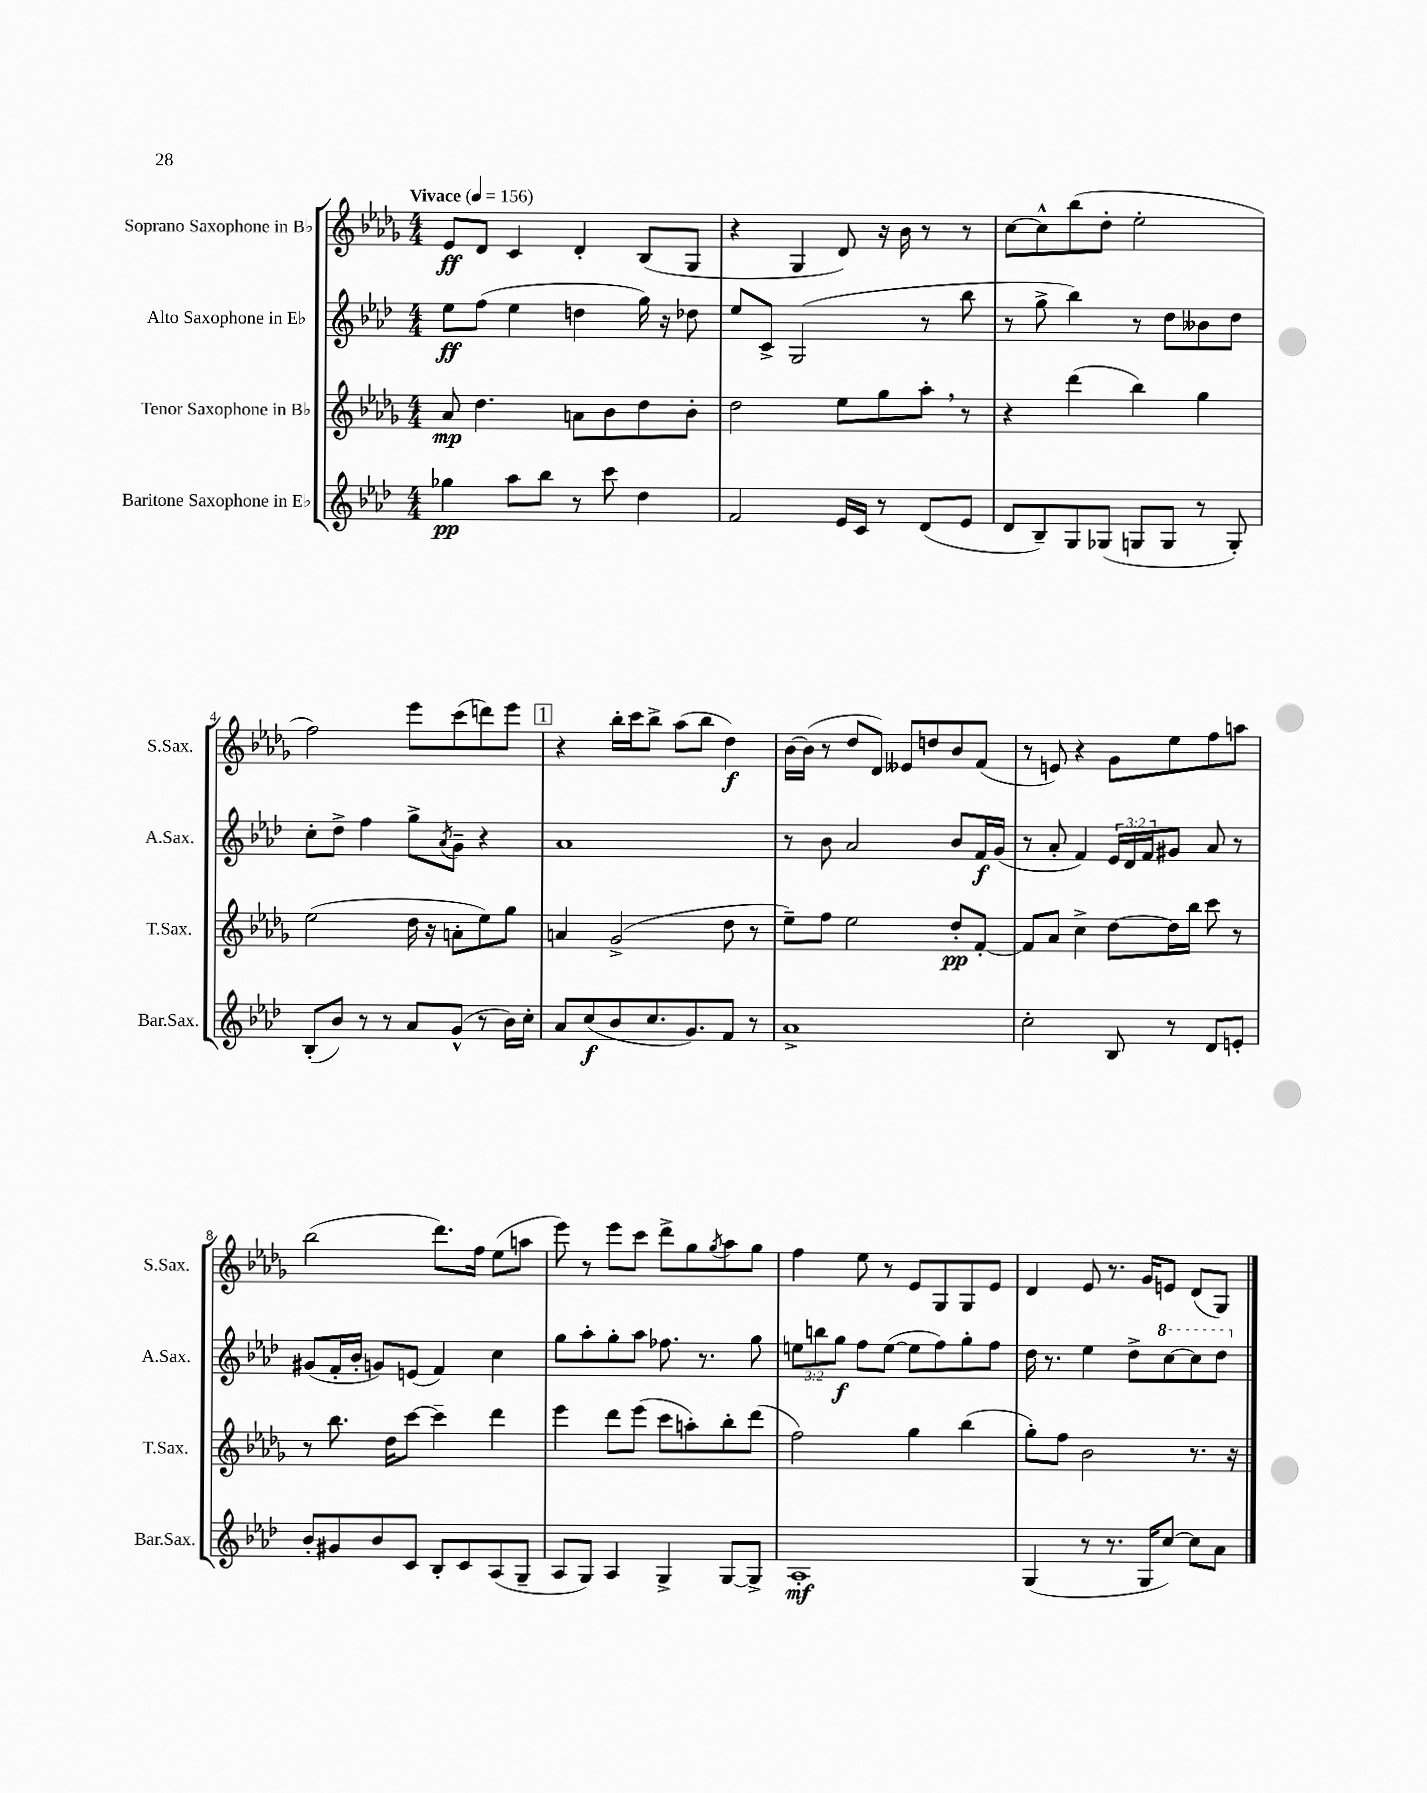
<<
\new StaffGroup <<
\new Staff = "s0" \with { instrumentName = "Soprano Saxophone in Bb" shortInstrumentName = "S.Sax." } {
    \clef treble \key des \major \numericTimeSignature \time 4/4 \tempo "Vivace" 4 = 156
    ees'8\ff des'8 c'4 des'4-. bes8( ges8 |
    r4 ges4 des'8) r16 bes'16 r8 r8 |
    c''8~ c''8-^ bes''8( des''8-. ees''2-. |
    f''2) ees'''8 c'''8( d'''8) ees'''8 |
    \mark \markup { \box "1" } r4 bes''16-. c'''16 bes''8-> aes''8( bes''8 des''4\f) |
    bes'16~ bes'16( r8 des''8 des'8) eeses'8 d''8 bes'8 f'8( |
    r8 e'8) r4 ges'8 ees''8 f''8 a''8 |
    bes''2( des'''8.) f''16 ees''8( a''8 |
    ees'''8) r8 ees'''8 c'''8 des'''8-> ges''8 \acciaccatura { ges''8 } aes''8 ges''8 |
    f''4 ees''8 r8 ees'8 ges8 ges8 ees'8 |
    des'4 ees'8 r8. ges'16 e'8 des'8( ges8) \bar "|." |
}
\new Staff = "s1" \with { instrumentName = "Alto Saxophone in Eb" shortInstrumentName = "A.Sax." } {
    \clef treble \key aes \major \numericTimeSignature \time 4/4 \override Staff.TupletNumber.text = #tuplet-number::calc-fraction-text
    ees''8\ff f''8( ees''4 d''4 g''16) r16 des''8 |
    ees''8 c'8-> g2( r8 bes''8 |
    r8 g''8-> bes''4) r8 des''8 beses'8 des''8 |
    c''8-. des''8-> f''4 g''8-> \acciaccatura { aes'8 } g'8-- r4 |
    \mark \markup { \box "1" } aes'1 |
    r8 bes'8 aes'2 bes'8 f'16\f g'16( |
    r8 aes'8-. f'4) \tuplet 3/2 { ees'16 des'16 f'16 } gis'8 aes'8 r8 |
    gis'8( f'16-. bes'16-. g'8) e'8( f'4) c''4 |
    g''8 aes''8-. g''8-. aes''8 fes''8. r8. g''8 |
    \tuplet 3/2 { e''8 b''8 g''8\f } f''8 e''8~( e''8 f''8) g''8-. f''8 |
    des''16 r8. ees''4 des''8-> \ottava #1 c'''8~ c'''8 des'''8 \ottava #0 \bar "|." |
}
\new Staff = "s2" \with { instrumentName = "Tenor Saxophone in Bb" shortInstrumentName = "T.Sax." } {
    \clef treble \key des \major \numericTimeSignature \time 4/4
    aes'8\mp des''4. a'8 bes'8 des''8 bes'8-. |
    des''2 ees''8 ges''8 aes''8-. \breathe r8 |
    r4 des'''4( bes''4) ges''4 |
    ees''2( des''16 r16 a'8-. ees''8) ges''8 |
    \mark \markup { \box "1" } a'4 ges'2->( des''8 r8 |
    ees''8--) f''8 ees''2 des''8-.\pp f'8~-. |
    f'8 aes'8 c''4-> des''8~ des''16 bes''16 c'''8 r8 |
    r8 bes''8. des''16 c'''8~ c'''4-- des'''4 |
    ees'''4 des'''8 ees'''8( c'''8 a''8-.) bes''8-. des'''8( |
    f''2) ges''4 bes''4( |
    ges''8-.) f''8 bes'2 r8. r16 \bar "|." |
}
\new Staff = "s3" \with { instrumentName = "Baritone Saxophone in Eb" shortInstrumentName = "Bar.Sax." } {
    \clef treble \key aes \major \numericTimeSignature \time 4/4
    ges''4\pp aes''8 bes''8 r8 c'''8 des''4 |
    f'2 ees'16 c'16 r8 des'8( ees'8 |
    des'8 bes8--) g8 ges8( g8 g8 r8 g8-.) |
    bes8-.( bes'8) r8 r8 aes'8 g'8-^( r8 bes'16) c''16-. |
    \mark \markup { \box "1" } aes'8 c''8\f( bes'8 c''8. g'8.) f'8 r8 |
    aes'1-> |
    c''2-. bes8 r8 des'8 e'8-. |
    bes'8-. gis'8 bes'8 c'8 bes8-. c'8 aes8( g8-- |
    aes8 g8) aes4 g4-> g8~ g8-> |
    aes1-.\mf |
    g4( r8 r8. g16 c''8~) c''8 aes'8 \bar "|." |
}
>>
>>
